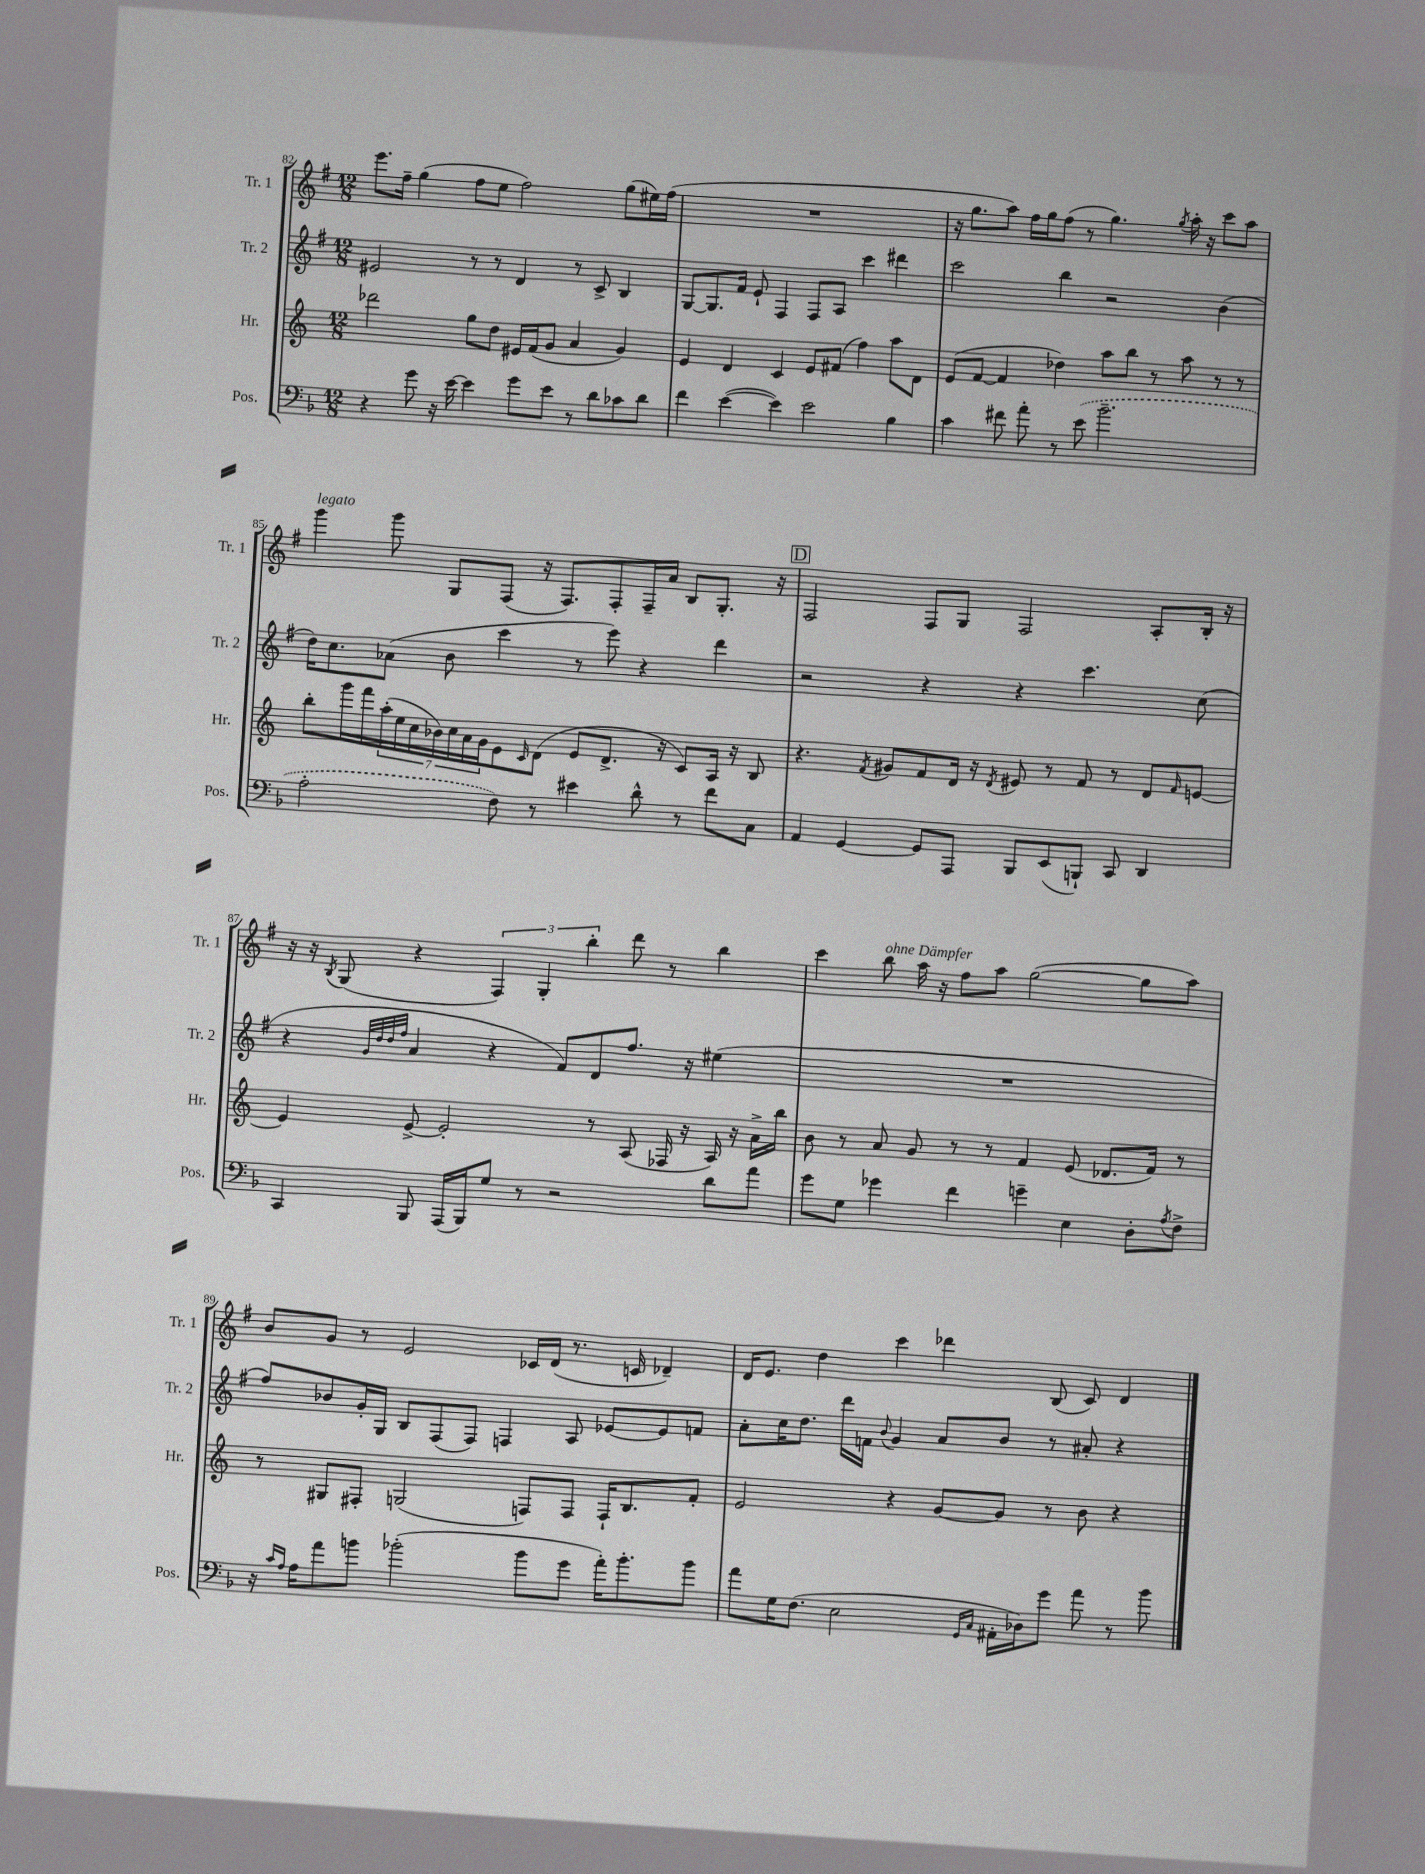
<<
\new StaffGroup <<
\new Staff = "s0" \with { instrumentName = "Tr. 1" shortInstrumentName = "Tr. 1" } {
    \clef treble \key g \major \numericTimeSignature \time 12/8
    e'''8. fis''16-- g''4( fis''8 e''8 fis''2) g''8( eis''16) fis''16( |
    R1. |
    r16 g''8. a''8) fis''16 g''16 fis''8( r8 g''4.) \acciaccatura { g''8 } a''16-. r16 c'''8 a''8 |
    g'''4^\markup { \italic "legato" } g'''8 g8 fis8( r16 fis8.) fis8-. fis16-- a'16 b8 g8.-. r16 |
    \mark \markup { \box "D" } fis2 fis8 g8 fis2 a8-. b16-. r16 |
    r16 r16 \acciaccatura { b8 } g8( r4 \tuplet 3/2 { fis4) g4-. b''4-. } d'''8 r8 b''4 |
    c'''4 b''8^\markup { \italic "ohne Dämpfer" } a''16 r16 fis''8 a''8 g''2~( g''8 a''8) |
    b'8 g'8 r8 e'2 ces'16 d'16( r8. c'16 des'4--) |
    d'16 e'8. d''4 c'''4 des'''4 b8( c'8) d'4 \bar "|." |
}
\new Staff = "s1" \with { instrumentName = "Tr. 2" shortInstrumentName = "Tr. 2" } {
    \clef treble \key g \major \numericTimeSignature \time 12/8
    eis'2 r8 r8 d'4 r8 c'8-> b4 |
    g8~ g8. fis'16 e'8-! fis4 fis8 a8 c'''4 dis'''4 |
    c'''2 b''4 r2 b'4( |
    d''16) c''8. aes'8( b'8 c'''4 r8 e'''8) r4 d'''4 |
    \mark \markup { \box "D" } r2 r4 r4 c'''4. c''8( |
    r4 \grace { g'32 d''32 d''32 fis''32 } a'4 r4 fis'8) d'8 fis''8. r16 eis''4( |
    R1. |
    fis''8) bes'8 g'16-. g16 b8 fis8( fis8) f4 a8 ees'8~ ees'8 f'8 |
    a'8-. c''16 d''8. d'''16 f'16 \appoggiatura { b'8 } g'4 a'8 b'8 r8 ais'8-. r4 \bar "|." |
}
\new Staff = "s2" \with { instrumentName = "Hr." shortInstrumentName = "Hr." } {
    \clef treble \key c \major \numericTimeSignature \time 12/8
    des'''2 g''8 d''8 eis'16 f'16( g'8 a'4 g'4) |
    e'4 d'4 c'4 e'8 fis'8( f''4) a''8 d'8 |
    e'8( f'8~ f'4 des''4) a''8 b''8 r8 a''8 r8 r8 |
    b''8-. g'''16 f'''16 \tuplet 7/4 { a''16-.( e''16 c''16 bes'16) c''16 a'16 g'16 } e'8 \grace { c'16 } d'8( e'8 d'8.-> r16 c'8) a16 r16 b8 |
    \mark \markup { \box "D" } r4. \acciaccatura { f'8 } gis'8 f'8 d'16 r16 \acciaccatura { d'8 } eis'8 r8 f'8 r8 d'8 \grace { f'16 } e'8~ |
    e'4 e'8~-> e'2-. r8 a8( fes16 r16 a16) r16 a'16-> b''16 |
    b'8 r8 a'8 g'8 r8 r8 f'4 e'8( des'8. f'16) r8 |
    r8 gis8 fis8-. g2( f8) f8 f16-! b8. f'8-. |
    e'2 r4 g'8~ g'8 r8 b'8 r4 \bar "|." |
}
\new Staff = "s3" \with { instrumentName = "Pos." shortInstrumentName = "Pos." } {
    \clef bass \key f \major \numericTimeSignature \time 12/8
    r4 g'8 r16 e'16~ e'4 g'8 e'8 r8 d'8 ces'8 d'8 |
    f'4 e'4~( e'4) e'2 bes4 |
    c'4 fis'8 a'8-. r8 \once \slurDashed e'8( bes'2.-- |
    a2-. f8) r8 eis'4 d'8-^ r8 f'8 c8 |
    \mark \markup { \box "D" } a,4 g,4~ g,8 a,,8 bes,,8 e,8( b,,8-!) c,8 d,4 |
    c,4 bes,,8 a,,16( bes,,16) g8 r8 r2 d'8 a'8 |
    g'8 g8 ges'4 f'4 g'4-- e4 d8-. \acciaccatura { a8 } f8-> |
    r16 \grace { c'16 a16 } a16 a'8 b'8 bes'2-.( bes'8 g'8 a'16-.) bes'8.-. bes'8 |
    a'8 g16 f8.( e2 \grace { g,16 c16 } ais,16-. des16) g'8 a'8 r8 bes'8 \bar "|." |
}
>>
>>
\layout { \context { \Score currentBarNumber = #82 } }
